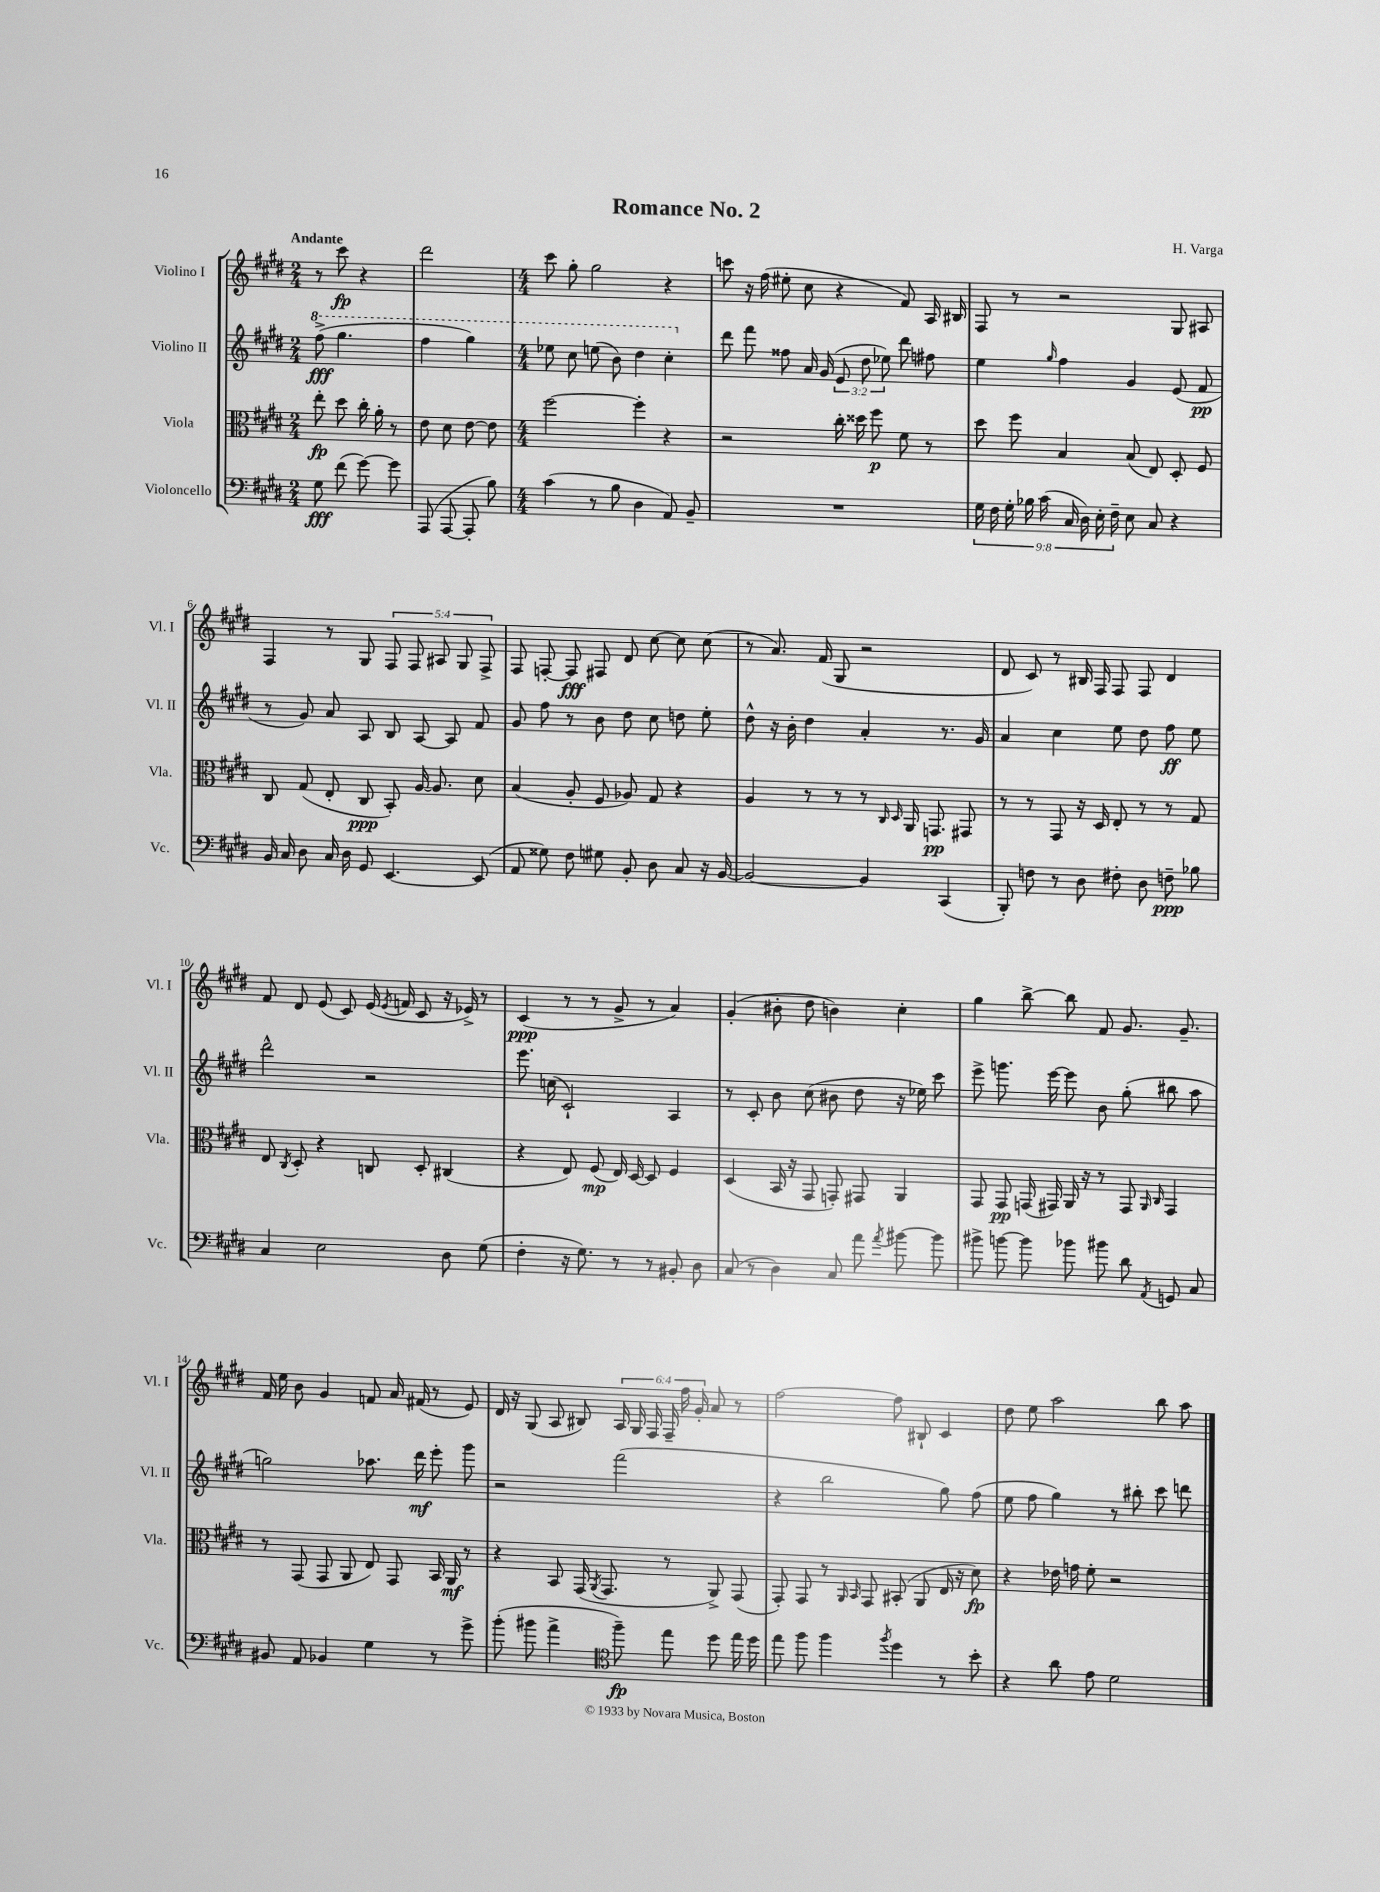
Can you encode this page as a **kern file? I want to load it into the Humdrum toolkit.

**kern	**dynam	**kern	**dynam	**kern	**dynam	**kern	**dynam
*part4	*part4	*part3	*part3	*part2	*part2	*part1	*part1
*staff4	*staff4	*staff3	*staff3	*staff2	*staff2	*staff1	*staff1
*I"Violoncello	*	*I"Viola	*	*I"Violino II	*	*I"Violino I	*
*I'Vc.	*	*I'Vla.	*	*I'Vl. II	*	*I'Vl. I	*
*clefF4	*	*clefC3	*	*clefG2	*	*clefG2	*
*k[f#c#g#d#]	*	*k[f#c#g#d#]	*	*k[f#c#g#d#]	*	*k[f#c#g#d#]	*
*M2/4	*	*M2/4	*	*M2/4	*	*M2/4	*
*	*	*	*	*8va	*	*	*
=1	=1	=1	=1	=1	=1	=1	=1
!	!	!	!	!	!	!LO:TX:a:B:t=Andante	!
8G#\	fff	8ee'\	fp	(8fff#^\	fff	8r	.
(8f#\	.	8dd#\	.	4.ggg#\	.	8ccc#\	fp
[8g#\)	.	16cc#'\	.	.	.	4r	.
.	.	16a'\	.	.	.	.	.
8g#\]	.	8r	.	.	.	.	.
=2	=2	=2	=2	=2	=2	=2	=2
(8AAA/	.	8e\	.	4fff#\	.	2ddd#\	.
[8AAA/	.	8d#\	.	.	.	.	.
8AAA'/]	.	[8e\	.	4ggg#\)	.	.	.
8B\)	.	8e\]	.	.	.	.	.
=3	=3	=3	=3	=3	=3	=3	=3
*M4/4	*	*M4/4	*	*M4/4	*	*M4/4	*
(4c#\	.	[2ff#\	.	8eee-X\	.	8ccc#\	.
.	.	.	.	8ccc#\	.	8gg#'\	.
8r	.	.	.	(8eeen\	.	2gg#\	.
8B\	.	.	.	8bb\)	.	.	.
4D#\	.	4ff#'\]	.	4ddd#\	.	.	.
8AA/)	.	4r	.	4ccc#'\	.	4r	.
8BB~/	.	.	.	.	.	.	.
=4	=4	=4	=4	=4	=4	=4	=4
*	*	*	*	*X8va	*	*	*
1r	.	2r	.	8ddd#\	.	8cccn\	.
.	.	.	.	8fff#\	.	16r	.
.	.	.	.	.	.	(16ff#\	.
.	.	.	.	8ff##X\	.	8ee#X'\	.
.	.	.	.	16a/	.	8cc#\	.
.	.	.	.	(16g#/	.	.	.
.	.	16cc#'\	.	12e/	.	4r	.
.	.	16dd##X\	.	.	.	.	.
.	.	.	.	12dd#\	.	.	.
.	.	8ff#\	p	.	.	.	.
.	.	.	.	12ee-X\)	.	.	.
.	.	8f#\	.	8ddd#\	.	8f#/)	.
.	.	8r	.	8ff#X\	.	16A/	.
.	.	.	.	.	.	16B#X/	.
=5	=5	=5	=5	=5	=5	=5	=5
18G#\	.	8dd#\	.	4ee\	.	8F#/	.
18F#\	.	.	.	.	.	.	.
18G#'\	.	.	.	.	.	.	.
.	.	8ff#\	.	.	.	8r	.
18B-X\	.	.	.	.	.	.	.
(18c#\	.	.	.	.	.	.	.
.	.	.	.	16qqgg#/	.	.	.
.	.	4B/	.	4ff#\	.	2r	.
18C#/	.	.	.	.	.	.	.
18D#\)	.	.	.	.	.	.	.
18E'\	.	.	.	.	.	.	.
18F#~\	.	.	.	.	.	.	.
8E\	.	(8B/	.	4g#/	.	.	.
8C#/	.	8E/)	.	.	.	.	.
4r	.	8D#'/	.	(8e/	.	8G#/	.
.	.	8F#/	.	8f#/	pp	8A#X/	.
!!LO:LB:g=z
=6	=6	=6	=6	=6	=6	=6	=6
16BB/	.	8C#/	.	8r	.	4F#/	.
16C#/	.	.	.	.	.	.	.
8D#\	.	(8G#/	.	8g#/)	.	.	.
16C#/	.	8E'/	.	8a/	.	8r	.
16D#\	.	.	.	.	.	.	.
8GG#/	.	8C#/	ppp	8A/	.	8G#/	.
[4.EE/	.	8BB'/)	.	8B/	.	10F#/	.
.	.	.	.	.	.	10F#/	.
.	.	[16A/	.	[8A/	.	.	.
.	.	8.A/]	.	.	.	.	.
.	.	.	.	.	.	10A#X/	.
.	.	.	.	8A/]	.	.	.
.	.	.	.	.	.	10G#/	.
(8EE/]	.	8d#\	.	8f#/	.	.	.
.	.	.	.	.	.	10F#^/	.
=7	=7	=7	=7	=7	=7	=7	=7
8AA/	.	(4B/	.	8g#/	.	8F#/	.
8G##X\)	.	.	.	8ff#\	.	[8Fn'/	.
8F#\	.	8A'/	.	8r	.	8F/]	fff
8G#X\	.	8F#/	.	8b\	.	8F#X/	.
8BB'/	.	8A-X/)	.	8dd#\	.	8d#/	.
8D#\	.	8G#/	.	8cc#\	.	[8cc#\	.
8C#/	.	4r	.	8ddn\	.	8cc#\]	.
16r	.	.	.	8ee'\	.	(8cc#\	.
[16BB/	.	.	.	.	.	.	.
=8	=8	=8	=8	=8	=8	=8	=8
2BB/_	.	4A/	.	8dd#^^\	.	8r	.
.	.	.	.	16r	.	8.a/)	.
.	.	.	.	16b'\	.	.	.
.	.	8r	.	4dd#\	.	.	.
.	.	.	.	.	.	(16f#/	.
.	.	8r	.	.	.	8G#/	.
4BB/]	.	8r	.	4a'/	.	2r	.
.	.	16qqC#/	.	.	.	.	.
.	.	16qqD#/	.	.	.	.	.
.	.	16AA/	.	.	.	.	.
.	.	8.GGn/	pp	.	.	.	.
(4CC#/	.	.	.	8.r	.	.	.
.	.	8GG#X/	.	.	.	.	.
.	.	.	.	16g#/	.	.	.
=9	=9	=9	=9	=9	=9	=9	=9
8BBB'/)	.	8r	.	4a/	.	8d#/	.
8Fn\	.	8r	.	.	.	8c#/)	.
8r	.	8GG#/	.	4cc#\	.	8r	.
8D#\	.	16r	.	.	.	16B#X/	.
.	.	16D#/	.	.	.	16F#/	.
8F#X'\	.	8E'/	.	8ee\	.	8F#/	.
8D#\	.	8r	.	8dd#\	.	8F#/	.
8Fn~\	ppp	8r	.	8ff#\	ff	4d#/	.
8B-X\	.	8G#/	.	8ee\	.	.	.
!!LO:LB:g=z
=10	=10	=10	=10	=10	=10	=10	=10
4C#/	.	8E/	.	2ddd#^^\	.	8f#/	.
.	.	8qC#/	.	.	.	.	.
.	.	8D#'/	.	.	.	8d#/	.
2E\	.	4r	.	.	.	(8e/	.
.	.	.	.	.	.	8c#/)	.
.	.	8Cn/	.	2r	.	(16e/	.
.	.	.	.	.	.	8qe/	.
.	.	.	.	.	.	16fn/	.
.	.	8D#'/	.	.	.	8c#/	.
8D#\	.	(4C#X/	.	.	.	16r	.
.	.	.	.	.	.	16e-X^/)	.
(8G#\	.	.	.	.	.	8r	.
=11	=11	=11	=11	=11	=11	=11	=11
4F#'\	.	4r	.	8.eee\	.	(4c#/	ppp
.	.	.	.	(16ccn\	.	.	.
16r	.	8E/)	.	2c#`/)	.	8r	.
8.G#\)	.	.	.	.	.	.	.
.	.	(8F#/	mp	.	.	8r	.
8r	.	16E/)	.	.	.	8g#^/	.
.	.	[16D#/	.	.	.	.	.
8r	.	8D#/]	.	.	.	8r	.
8BB#X'/	.	4F#/	.	4A/	.	4a/)	.
8D#\	.	.	.	.	.	.	.
=12	=12	=12	=12	=12	=12	=12	=12
(8C#/	.	(4D#/	.	8r	.	(4g#'/	.
8r	.	.	.	8c#'/	.	.	.
4D#\)	.	16BB/	.	8b\	.	8b#X'\	.
.	.	16r	.	.	.	.	.
.	.	8GG#/	.	(8cc#\	.	8dd#\	.
8C#/	.	8GGn'/)	.	8b#X\	.	4bn\)	.
8a\	.	8GG#X/	.	8dd#\	.	.	.
8qa/	.	.	.	.	.	.	.
[8b#X\	.	4AA/	.	16r	.	4cc#'\	.
.	.	.	.	16ee-X\)	.	.	.
8b#\]	.	.	.	8ccc#\	.	.	.
=13	=13	=13	=13	=13	=13	=13	=13
8b#X^\	.	8GG#/	.	8eee^\	.	4gg#\	.
[8bn\	.	8GG#/	pp	8.gggn\	.	.	.
8b\]	.	(16GGn/	.	.	.	[8bb^\	.
.	.	16GG#X/)	.	[16eee\	.	.	.
8b-X\	.	16AA/	.	8eee\]	.	8bb\]	.
.	.	16r	.	.	.	.	.
8b#X\	.	8r	.	8b\	.	8f#/	.
8d#\	.	8GG#/	.	(8gg#'\	.	8.g#/	.
.	.	16qqAA/	.	.	.	.	.
8qAA/	.	16qqC#/	.	.	.	.	.
8GGn/	.	4GG#/	.	8bb#X\	.	.	.
.	.	.	.	.	.	8.g#~/	.
8C#/	.	.	.	8aa\	.	.	.
!!LO:LB:g=z
=14	=14	=14	=14	=14	=14	=14	=14
8BB#X/	.	8r	.	2ggn\)	.	16f#/	.
.	.	.	.	.	.	16ee\	.
8AA/	.	(8GG#/	.	.	.	8b\	.
4BB-X/	.	8GG#/	.	.	.	4g#/	.
.	.	8AA/	.	.	.	.	.
4G#\	.	8E/)	.	8.aa-X\	.	8fn/	.
.	.	8GG#/	.	.	.	16a/	.
.	.	.	.	16ddd#\	mf	(16f#X/	.
8r	.	16BB/	.	8eee'\	.	8r	.
.	.	16AA/	mf	.	.	.	.
8g#^\	.	8r	.	8ggg#\	.	8e/)	.
=15	=15	=15	=15	=15	=15	=15	=15
(8b'\	.	4r	.	2r	.	16d#/	.
.	.	.	.	.	.	16r	.
8b#X\	.	.	.	.	.	(8G#/	.
4a^\	.	8BB/	.	.	.	8A/	.
.	.	(16GG#/	.	.	.	8B#X/)	.
.	.	8qAA/	.	.	.	.	.
.	.	8.GG#/	.	.	.	.	.
*clefC4	*	*	*	*	*	*	*
8ff#~\)	fp	.	.	(2fff#\	.	24A/	.
.	.	.	.	.	.	24G#/	.
.	.	.	.	.	.	24F#/	.
8ee\	.	8r	.	.	.	24F#~/	.
.	.	.	.	.	.	24ff#\	.
.	.	.	.	.	.	24g#'/	.
8dd#\	.	8AA^/)	.	.	.	8a/	.
16ee\	.	(8GG#/	.	.	.	8r	.
16dd#\	.	.	.	.	.	.	.
=16	=16	=16	=16	=16	=16	=16	=16
8ee\	.	8GG#'/)	.	4r	.	[2ff#\	.
8ff#\	.	8GG#/	.	.	.	.	.
4ff#\	.	8r	.	2bb\	.	.	.
.	.	16qqAA/	.	.	.	.	.
.	.	16qqBB/	.	.	.	.	.
.	.	8GG#/	.	.	.	.	.
8qff#/	.	.	.	.	.	.	.
4dd#\	.	(8BB#X'/	.	.	.	8ff#\]	.
.	.	8AA/	.	.	.	8B#X`/	.
8r	.	16E/	.	8gg#\)	.	4c#/	.
.	.	16r	.	.	.	.	.
8b'\	.	8d#\)	fp	(8ff#\	.	.	.
=17	=17	=17	=17	=17	=17	=17	=17
4r	.	4r	.	8ee\	.	8dd#\	.
.	.	.	.	8ff#\	.	8ee\	.
8a\	.	16e-X\	.	4gg#\)	.	2aa\	.
.	.	16gn\	.	.	.	.	.
8e\	.	8f#'\	.	.	.	.	.
2d#\	.	2r	.	8r	.	.	.
.	.	.	.	8bb#X'\	.	.	.
.	.	.	.	8ccc#\	.	8bb\	.
.	.	.	.	8dddn\	.	8aa\	.
==	==	==	==	==	==	==	==
*-	*-	*-	*-	*-	*-	*-	*-
